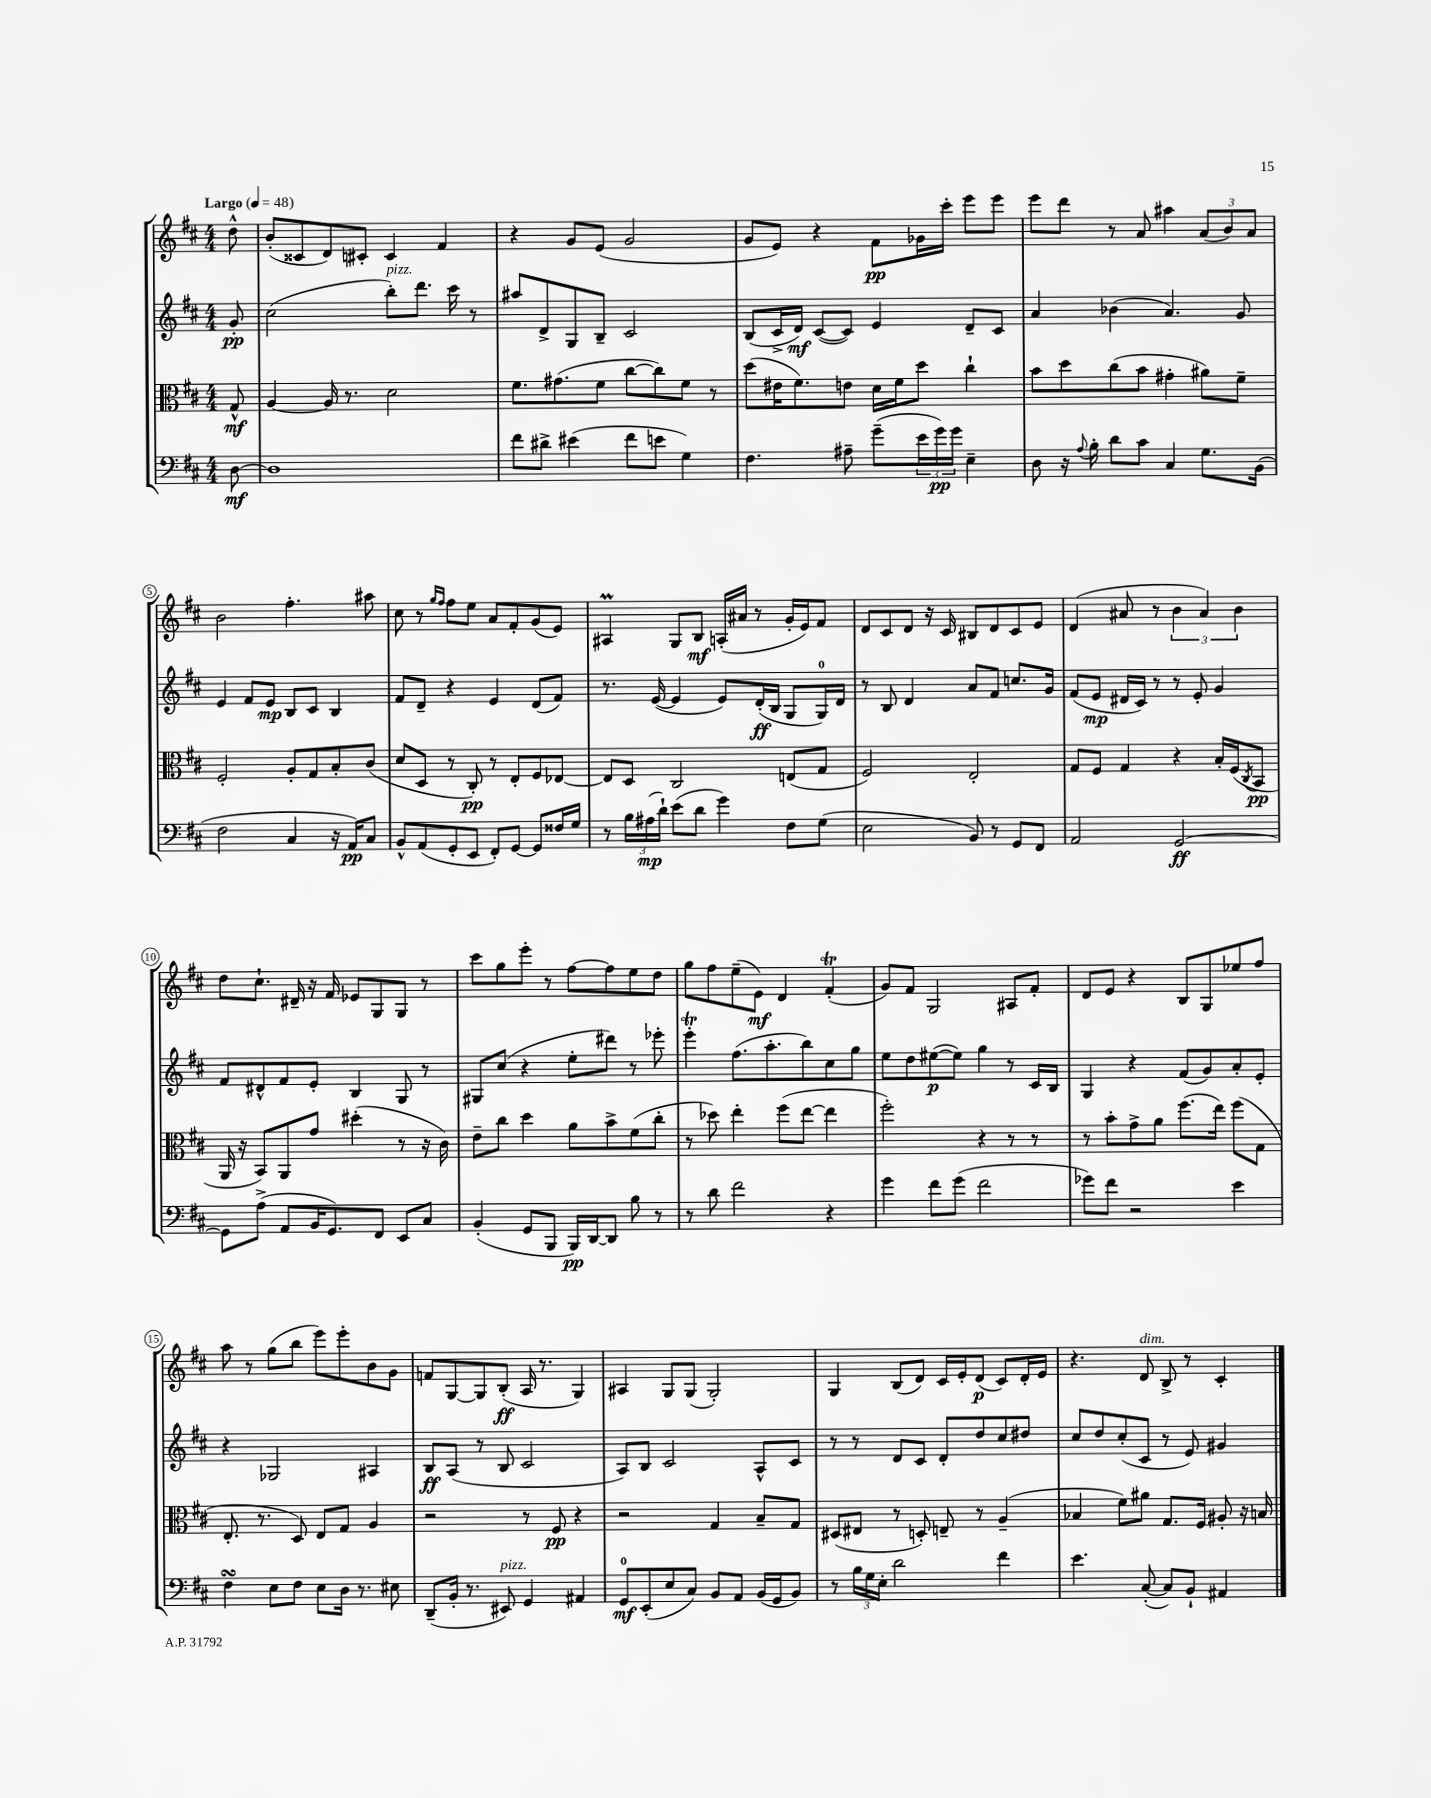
<<
\new StaffGroup <<
\new Staff = "s0" {
    \clef treble \key d \major \numericTimeSignature \time 4/4 \partial 8 \tempo "Largo" 4 = 48
    d''8-^ |
    b'8-.( cisis'8 d'8) cis'8-. cis'4 fis'4 |
    r4 g'8 e'8( g'2 |
    g'8 e'8) r4 fis'8\pp ges'16 cis'''16-. e'''8 e'''8 |
    e'''8 d'''8 r8 a'8 ais''4 \tuplet 3/2 { a'8( b'8) a'8 } |
    b'2 fis''4.-. ais''8 |
    cis''8 r8 \grace { g''16 fis''16 } fis''8 e''8 a'8 fis'8-. g'8( e'8) |
    ais4\prall g8 b8\mf a16-.( ais'16 r8 g'16-. e'16) fis'8 |
    d'8 cis'8 d'8 r16 cis'16 bis8 d'8 cis'8 e'8 |
    d'4( ais'8 r8 \tuplet 3/2 { b'4 ais'4) b'4 } |
    d''8 cis''8.-! dis'16-- r16 fis'16 ees'8 g8 g8 r8 |
    cis'''8 g''8 e'''8-. r8 fis''8~ fis''8 e''8 d''8 |
    g''8 fis''8 e''8--( e'8\mf) d'4 fis'4-.\trill( |
    g'8) fis'8 g2 ais8 fis'8-. |
    d'8 e'8 r4 b8 g8 ees''8 fis''8 |
    a''8 r8 g''8( b''8 e'''8) e'''8-. b'8 g'8 |
    f'8 g8~ g8 b8-.\ff( a16 r8. g4) |
    ais4 g8 g8( g2-.) |
    g4 b8( d'8) cis'16 e'16-. d'8\p( cis'8) d'16-. e'16 |
    r4. d'8^\markup { \italic "dim." } b8-> r8 cis'4-. \bar "|." |
}
\new Staff = "s1" {
    \clef treble \key d \major \numericTimeSignature \time 4/4 \partial 8
    g'8-.\pp |
    cis''2( b''8-.^\markup { \italic "pizz." }) d'''8. cis'''16 r8 |
    ais''8 d'8-> g8 b8-- cis'2 |
    b8( cis'16-> d'16\mf) cis'8~( cis'8) e'4 d'8-- cis'8 |
    a'4 bes'4( a'4.) g'8 |
    e'4 fis'8 e'8\mp b8 cis'8 b4 |
    fis'8 d'8-- r4 e'4 d'8( fis'8) |
    r8. e'16~( e'4 e'8) d'16-.\ff( b16 g8 g16-0) d'16 |
    r8 b8 d'4 a'8 fis'8 c''8. g'16 |
    fis'8( e'8\mp dis'16 cis'16) r8 r8 e'8-. g'4 |
    fis'8 dis'8-^ fis'8 e'8-. b4 g8 r8 |
    gis8 cis''8( r4 e''8-. dis'''8) r8 ees'''8-. |
    e'''4-.\trill fis''8.( a''8.-. b''8) cis''8 g''8 |
    e''8 d''8 eis''8~\p( eis''8) g''4 r8 cis'16 b16 |
    g4 r4 fis'8( g'8) a'8-. e'8-. |
    r4 ges2 ais4 |
    b8\ff a8( r8 b8 cis'2 |
    a8) b8 cis'2 a8-^ cis'8 |
    r8 r8 d'8 cis'8 d'8-. d''8 cis''8 dis''8 |
    cis''8 d''8 cis''8-.( cis'8 r8 e'8) gis'4 \bar "|." |
}
\new Staff = "s2" {
    \clef alto \key d \major \numericTimeSignature \time 4/4 \partial 8
    g8-^\mf |
    a4~ a16 r8. d'2 |
    fis'8. gis'8.( fis'8 cis''8~ cis''8) fis'8 r8 |
    d''8( eis'16 fis'8.) e'8 d'16 fis'16 d''8 cis''4-! |
    b'8 d''8 cis''8( b'8 gis'4-. ais'8) fis'8-- |
    fis2-. a8-. g8 b8-. cis'8( |
    d'8 d8 r8 cis8-.\pp) r8 e8-. fis8 ees8~ |
    ees8 d8 cis2 e8( g8 |
    fis2) e2-. |
    g8 fis8 g4 r4 b16-. fis16( \acciaccatura { cis8 } b,8\pp |
    a,16 r16 b,8) a,8 g'8 dis''4-.( r8 r16 cis'16) |
    e'8-- cis''8 d''4 a'8 b'8-> fis'8( cis''8-. |
    r8 des''8) e''4-. fis''8( e''8~ e''4 |
    fis''2-.) r4 r8 r8 |
    r8 b'8-. g'8-> a'8 fis''8.( e''16) fis''8( g8 |
    e8.-. r8. d8) e8 g8 a4 |
    r2 r8 fis8\pp r4 |
    r2 g4 b8-- g8 |
    dis8( eis8 r8 d8-.) e8-- r8 a4--( |
    bes4 fis'8) ais'8 g8. fis16 ais8-. r16 b16 \bar "|." |
}
\new Staff = "s3" {
    \clef bass \key d \major \numericTimeSignature \time 4/4 \partial 8
    d8~\mf |
    d1 |
    fis'8 dis'8-> eis'4( fis'8 e'8 g4) |
    fis4. ais8-- g'8--( \tuplet 3/2 { e'16 g'16\pp) g'16 } e4-- |
    d8 r16 \appoggiatura { a8 } b16-. d'8 cis'8 cis4 g8. b,16( |
    fis2 cis4 r16 a,16\pp) cis8 |
    b,8-^ a,8( g,8-. e,8 fis,8-.) g,8~ g,8 fisis16 g16 |
    r8 \tuplet 3/2 { b16 ais16\mp( d'16-!) } e'8( d'8 g'4) fis8 g8( |
    e2 b,8) r8 g,8 fis,8 |
    a,2 g,2~\ff |
    g,8 a8->( a,8 b,16 g,8.) fis,8 e,8 cis8 |
    b,4-.( g,8 b,,8 b,,16\pp) d,16~ d,8 b8 r8 |
    r8 d'8 fis'2 r4 |
    g'4 fis'8 g'8( fis'2 |
    ges'8) fis'8 r2 e'4 |
    fis4\turn e8 fis8 e8 d16 r8. eis8 |
    d,8--( b,16-. r8. eis,8^\markup { \italic "pizz." }) g,4 ais,4 |
    g,8-0\mf e,8-.( e8 cis8) b,8 a,8 b,16( g,16 b,8) |
    r8 \tuplet 3/2 { b16 g16 e16-. } d'2 fis'4 |
    e'4. cis8~-.( cis8) b,8-! ais,4 \bar "|." |
}
>>
>>
\layout { \context { \Score \override BarNumber.stencil = #(make-stencil-circler 0.1 0.3 ly:text-interface::print) } }
